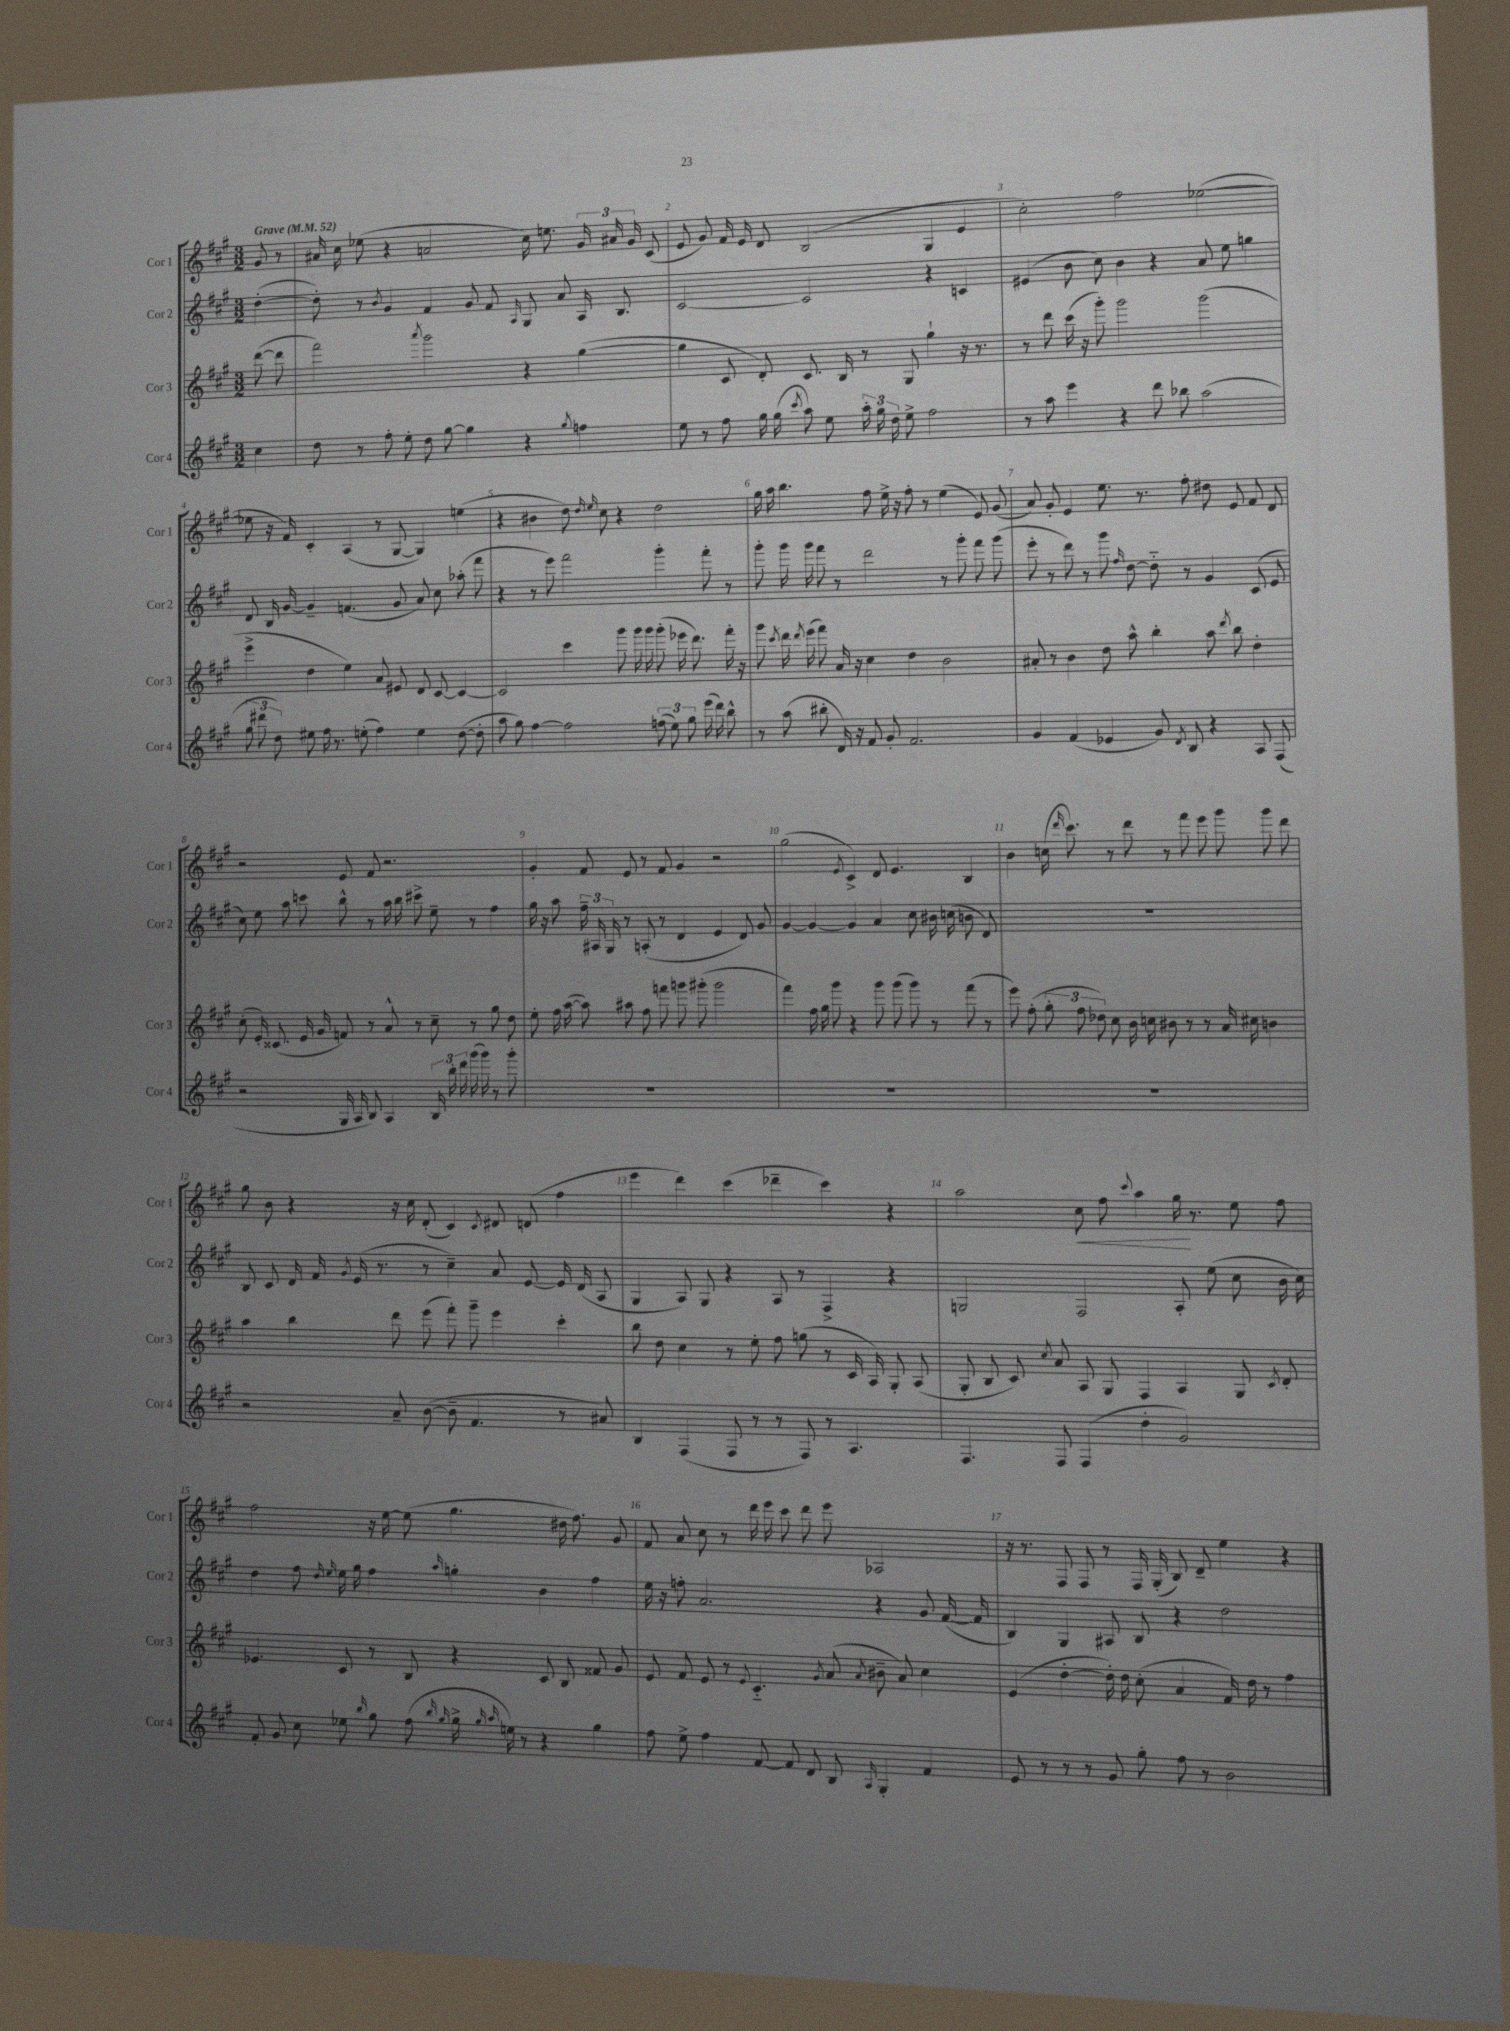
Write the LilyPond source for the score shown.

<<
\new StaffGroup <<
\new Staff = "s0" \with { instrumentName = "Cor 1" shortInstrumentName = "Cor 1" } {
    \clef treble \key a \major \numericTimeSignature \time 3/2 \partial 4 \tempo "Grave" 4 = 52
    \autoBeamOff gis'8 r8 |
    ais'16 cis''16 ees''8( r4 a'2 cis''16) e''8. \tuplet 3/2 { gis'16 ais'16 gis'16 } cis'8( |
    e'8 gis'8) fis'16 e'16 d'8 b2( gis4 e'4 |
    cis''2-.) fis''2 ees''2~( |
    ees''8 r16 fis'16) cis'4-. a4( r8 gis8~ gis4) e''4( |
    r4 bis'4 d''8) \grace { d''16 e''16 } cis''8 r4 d''2 |
    gis''16 a''16 b''4. fis''8 e''16-> r16 fis''8-. r8 e''4( e'8) gis'8( |
    a'8) gis'8-. e'4 e''8. r8. fis''8-. dis''8 e'8 fis'8 d'8 |
    r2 e'8 fis'8 r2. |
    gis'4-. fis'8 e'8 r8 fis'8 gis'4 r2 |
    gis''2( \acciaccatura { e'8 } cis'4->) d'8 e'4. b4 |
    b'4 c''16( \grace { d'''16 } cis'''8.) r8 d'''8 r8 fis'''8 e'''8 gis'''8 gis'''8 d'''8 |
    gis''8 b'8 r4 r16 cis''16 d'8-.( cis'4) \acciaccatura { cis'8 } dis'8 d'8( fis''4 |
    e'''4 d'''4) cis'''4( des'''4-- cis'''4) r4 |
    a''2 cis''8\< fis''8 \appoggiatura { cis'''8 } a''4 gis''16\! r8. e''8 fis''8 |
    fis''2 r16 e''16~ e''8( gis''4. dis''16 fis''8.) gis'8 |
    fis'8 a'8 cis''8 r8 d'''16 e'''16 cis'''8 d'''8 e'''8 aes2 |
    r16 r8. fis8 fis8 r8 fis16 gis16-.( b8) d'8-- e''4 r4 \bar "|." |
}
\new Staff = "s1" \with { instrumentName = "Cor 2" shortInstrumentName = "Cor 2" } {
    \clef treble \key a \major \numericTimeSignature \time 3/2 \partial 4
    \autoBeamOff d''4~-.( |
    d''8-.) r8 \acciaccatura { b'8 } gis'4 fis'4 gis'8 fis'8 \grace { a16 } gis8 a'8 a16 b8. |
    cis'2~ cis'2 r4 c'4 |
    eis'4( b'8 cis''8) b'4 r4 a'8 e''8 g''4 |
    d'8 b16 gis'16~ gis'4-- f'4.( gis'8 a'8) cis''8 aes''8-.( fis'''8 |
    r4 r8 e'''8) fis'''2 gis'''4-. fis'''8-. r8 |
    gis'''8-. gis'''16 gis'''16 fis'''8 r8 d'''2 r8 gis'''8-. fis'''8 gis'''8( |
    e'''8-. r8 d'''8) r8 gis'''8 \grace { fis''16 } d''8~ d''8-_ r8 gis'4 cis'8( e'8 |
    cis''8) e''8 a''8 c'''8 b''8-^ r8 a''16 b''16 cis'''8-> e''8-- r8 fis''4 |
    gis''16 r16 a''8 \tuplet 3/2 { fis''16-- ais16 gis16 } r8 a8-.( r8 d'4 e'4 d'8) gis'8 |
    gis'4~ gis'4~ gis'4 a'4 cis''8 bis'16 c''16( b'8 d'8) |
    R1. |
    b8 cis'8 d'16 fis'16 \acciaccatura { gis'8 } e'16( r8. r8 cis''4--) a'8 e'8~ e'16 d'16( a8 |
    gis4 a8) gis8 r4 a8 r8 fis4-> r4 |
    g2 fis2 a8-. e''8( cis''8 b'16 cis''16) |
    d''4 fis''8 \grace { d''16 e''16 } e''16 gis''16 fis''4 \grace { a''16 } g''4-. b'4 fis''4 |
    e''16 r16 f''8-. a'2. r4 gis'8 fis'16~( fis'16 |
    b4) gis4 ais8 b8 r4 d''2 \bar "|." |
}
\new Staff = "s2" \with { instrumentName = "Cor 3" shortInstrumentName = "Cor 3" } {
    \clef treble \key a \major \numericTimeSignature \time 3/2 \partial 4
    \autoBeamOff d'''8~( d'''8 |
    fis'''2) \acciaccatura { a'''8 } gis'''2 r4 gis''4~( |
    gis''4 cis'8 d'8-.) cis'8. b16 r8 gis8 gis''4-! r16 r8. |
    r8 d'''8 cis'''16( r16 gis'''8-.) gis'''2 gis'''2( |
    e'''4-> d''4 e''4) a'8 eis'8 d'8 cis'8~ cis'4~ |
    cis'2 cis'''4 gis'''8 gis'''16 gis'''16 gis'''8-.( ees'''16 d'''8.) fis'''16-. r16 |
    gis'''8 \acciaccatura { cis'''8 } d'''16 \acciaccatura { d'''8 } e'''16( fis'''8) a'16 r16 cis''4 d''4 b'2 |
    ais'8-. r8 b'4 d''8 a''8-^ b''4-. a''8 \acciaccatura { d'''8 } b''8 d''4-. |
    cis''8-.( e'16-.) cisis'8.( e'16 gis'16 f'8) r8 a'8-^ r8 cis''8-- r8 gis''8 d''8 |
    e''8-. fis''16 a''16~( a''8) ais''8 fis''8 f'''8 g'''8 gis'''8-.( gis'''2 |
    fis'''4) fis''16 gis''16 gis'''8 r4 gis'''8 gis'''8( gis'''8) r8 fis'''8( r8 |
    e'''8) fis''8-.( \tuplet 3/2 { gis''8-. fis''8 des''8) } cis''8 b'16 c''16 bis'8 r8 r8 a'16 cis''16 b'4 |
    a''4 b''4 d'''8 e'''8( fis'''8-.) gis'''8-- e'''4 cis'''4-. |
    b''8 d''8 cis''4 r8 e''8-. fis''8 g''8( r8 cis'16 a16) gis8-. a8( |
    gis8-. b8 cis'8) \acciaccatura { cis''8 } a'8 a8 gis8 fis4 a4 gis8 \acciaccatura { cis'8 } d'8-. |
    ees'4. cis'8 r8 b8 r4 cis'8 b8 fisis'8 gis'8 |
    e'8 fis'8 e'8 r8 \appoggiatura { e'8 } cis'4.-_ \acciaccatura { gis'8 } a'8( \acciaccatura { a'8 } bis'8-- a'8) cis''4 |
    e'4( d''4~-. d''16-.) d''16 cis''8-.( a'4 fis'16) d''16 r8 fis''4 \bar "|." |
}
\new Staff = "s3" \with { instrumentName = "Cor 4" shortInstrumentName = "Cor 4" } {
    \clef treble \key a \major \numericTimeSignature \time 3/2 \partial 4
    \autoBeamOff cis''4 |
    d''8 r8 fis''8-. e''8-. d''8 gis''8~ gis''4 r4 \acciaccatura { gis''8 } f''4 |
    e''8 r8 fis''8 gis''16 gis''16( \acciaccatura { cis'''8 } a''8) e''8 \tuplet 3/2 { a''16-. gis''16 d''16 } e''8-> fis''2 |
    r8 a''8 e'''4 r4 d'''8 bes''8 a''2( |
    \tuplet 3/2 { gis''8 dis'''8 d''8) } eis''8 fis''16 r8. e''8-.( fis''4) e''4 d''8~( d''8-. |
    a''8 gis''8) fis''4~ fis''2 \tuplet 3/2 { f''8( e''8) gis''8 } e'''16( d'''16) b''8-^ |
    r8 a''8( bis''8-. d'16) r16 fis'8 gis'8-. fis'2. |
    gis'4 fis'4( ees'4 gis'8) \acciaccatura { d'8 } b8 r4 a8 fis8( |
    r2 gis16 a16 b8) a4 \tuplet 3/2 { b16 b''16-. d'''16 } gis'''16( gis'''16) r8 gis'''8-. |
    R1. |
    R1. |
    R1. |
    r2 a'8-- b'8~( b'8-- fis'4. r8 ais'8) |
    b4 fis4( fis8 r8 r8 fis8) r8 a4. |
    fis4. fis8 fis4( d''4-. gis'2) |
    fis'8-. gis'8 cis''8 ees''8 \grace { b''16 } gis''8 fis''8( \grace { b''16 gis''16 } gis''16-> \grace { gis''16 a''16 } e''16) r8 r4 gis''4 |
    fis''8 e''8-> fis''4 fis'8~ fis'8 d'8 b8 \grace { a16 } gis4-. fis'4 |
    e'8 r8 r8 r8 gis'8 gis''8-. fis''8 r8 b'2 \bar "|." |
}
>>
>>
\layout { \context { \Score \override BarNumber.break-visibility = ##(#f #t #t) barNumberVisibility = #all-bar-numbers-visible } }
